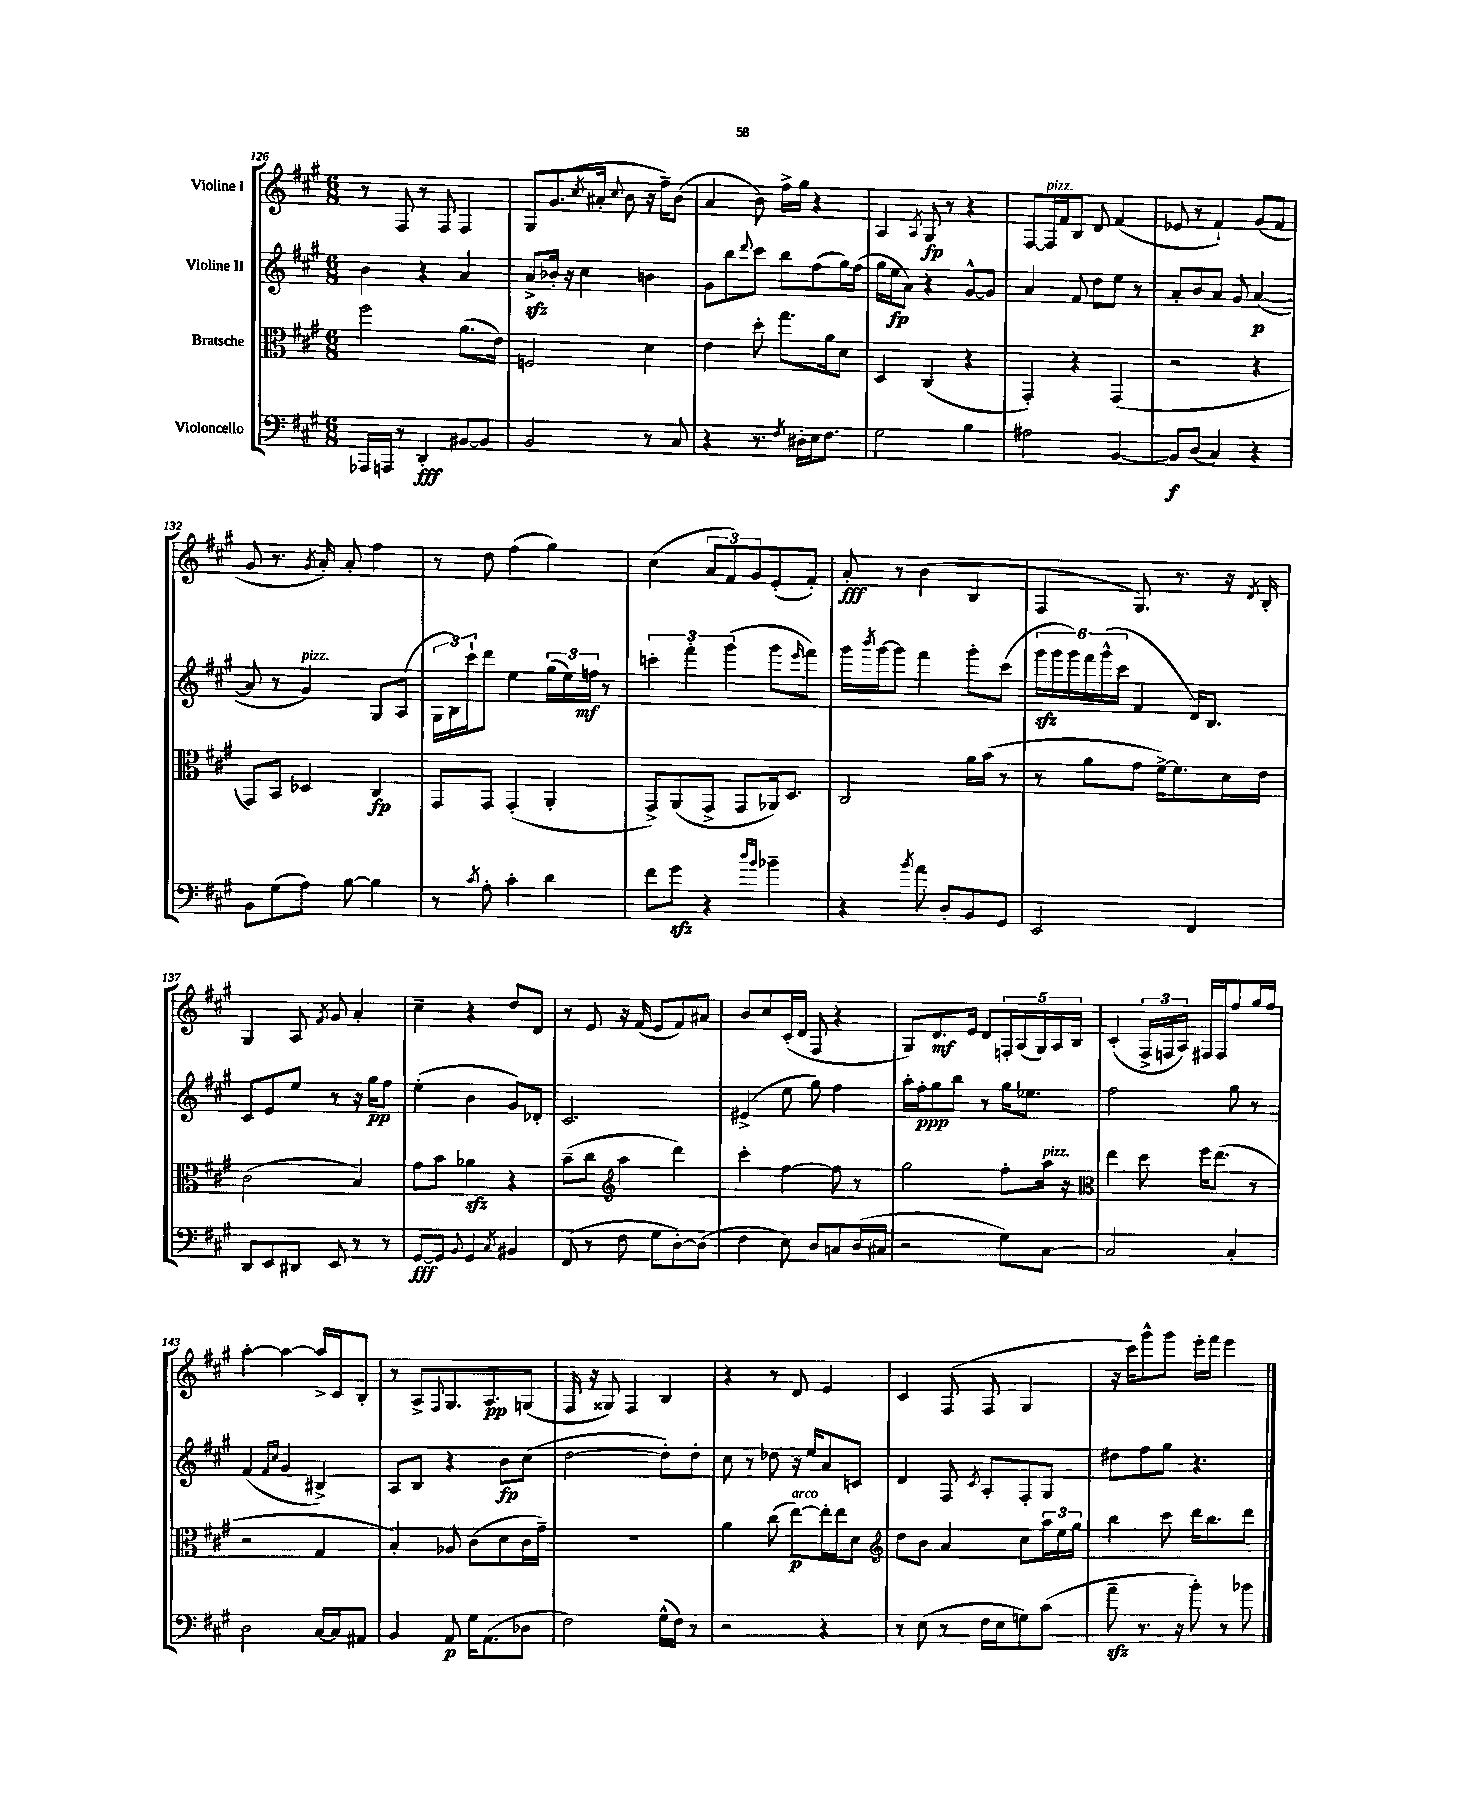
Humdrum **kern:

**kern	**kern	**kern	**kern
*staff4	*staff3	*staff2	*staff1
*clefF4	*clefC3	*clefG2	*clefG2
*k[f#c#g#]	*k[f#c#g#]	*k[f#c#g#]	*k[f#c#g#]
*M6/8	*M6/8	*M6/8	*M6/8
16AAA-	2ff#	4b	8r
16AAA	.	.	.
8r	.	.	8F#
4DD'	.	4r	8r
.	.	.	8F#
[8BB#	(8.a	4a	4F#
8BB#]	.	.	.
.	16e)	.	.
=	=	=	=
2BB	2F	8a^	8G#
.	.	16b-'	(8.g#
.	.	16r	.
.	.	4cc#	.
.	.	.	8qcc#
.	.	.	16a#'
.	.	.	8qqcc#
.	.	.	8b
8r	4d	4b	16r
.	.	.	16ff#~)
8C#	.	.	(8b
=	=	=	=
4r	4e	8g#	4a
.	.	8bb	.
.	.	8qqddd	.
8.r	8dd'	8ccc#	8b)
.	8.gg#	8bb	16ff#^
8qF#	.	.	.
16D#'	.	.	16gg#
16E	.	(8ff#	4r
8.F#	16a	.	.
.	8d	16gg#)	.
.	.	(16ff#	.
=	=	=	=
2G#	4D	16gg#	4A
.	.	16ee	.
.	.	8a)	.
.	.	.	8qA
.	(4C#	4r	8G#
.	.	.	8r
4B	4r	[8g#^^	4r
.	.	8g#]	.
=	=	=	=
2A#	4GG#')	4a	[8F#
.	.	.	16F#]
.	.	.	16f#
.	4r	8f#	8B
.	.	8dd	8d
[4BB	(4GG#	8ee	(4f#
.	.	8r	.
=	=	=	=
8BB]	2r	8a'	8e-
(8D	.	8b	8r
4C#)	.	8a	4f#`)
.	.	8g#	.
4r	4r	([4a	(8g#
.	.	.	8f#
=	=	=	=
8BB	8GG#)	8a]	8g#
(8G#	8BB	8r	8.r
8A)	4D-	4g#)	.
.	.	.	8qg#
.	.	.	16a')
[8B	.	.	8a'
4B]	4C#	8G#	4ff#
.	.	(8A	.
=	=	=	=
8r	8GG#	24G#	8r
.	.	24B)	.
.	.	24ccc#`	.
8qc#	.	.	.
8A'	8GG#	8ddd	8dd
4c#'	(4GG#'	4ee	(4ff#
4d	4AA'	(24gg#	4gg#)
.	.	24ee)	.
.	.	24ff	.
.	.	8r	.
=	=	=	=
8f#	8GG#^)	6ccc'	(4cc#
8g#	(8AA	.	.
.	.	6fff#'	.
4r	8GG#^	.	12a
.	.	(6ggg#	12f#)
.	8GG#	.	.
.	.	.	12g#
16qqdd	.	.	.
16qqb	.	.	.
4b-~	16AA-)	8ggg#	(8e'
.	8.D	.	.
.	.	16qqeee	.
.	.	8fff#)	8f#')
=	=	=	=
4r	2C#	16ggg#	8a'
.	.	8qbbb	.
.	.	[16ggg#	.
.	.	8ggg#]	8r
8qb	.	.	.
8a	.	4fff#	(4b
8D'	.	.	.
8BB	16a	8ggg#'	4B
.	(16b	.	.
8GG#	8r	(8ccc#	.
=	=	=	=
2EE	8r	24ggg#	4F#
.	.	24ggg#	.
.	.	24ggg#)	.
.	8a	24fff#	.
.	.	(24ggg#^^	.
.	.	24ccc#	.
.	8g#	4f#	8.G#)
.	[16f#^)	.	.
.	8.f#]	.	8.r
4FF#	.	16d)	.
.	.	8.B	.
.	16d	.	16r
.	.	.	8qd
.	16e	.	16B'
=	=	=	=
8DD	(2c#	8c#	4G#
8EE	.	8e	.
8DD#	.	8ee	8A
.	.	.	8qf#
8EE	.	8r	8g#
8r	4B)	16r	4a'
.	.	16gg#	.
8r	.	8ff#	.
=	=	=	=
[8GG#	8g#	(4ee'	4cc#~
8GG#]	8b	.	.
8qqBB	.	.	.
4GG#	4a-	4b	4r
8qC#	.	.	.
4BB#	4r	8g#)	8dd
.	.	8d-'	8d
=	=	=	=
(8FF#	(8b~	2.c#	8r
8r	8cc#	.	8e
*	*clefG2	*	*
8F#	4aa	.	16r
.	.	.	(16f#
8G#	.	.	8e
[8D')	4ddd)	.	8f#)
(8D]	.	.	8a#
=	=	=	=
4F#	4ccc#'	(4e#^	8b
.	.	.	8cc#
8E)	[4ff#	8ee	(16c#'
.	.	.	16d
8D	.	8gg#)	8F#
8C	8ff#]	4ff#	4r
(16D	8r	.	.
16C#	.	.	.
=	=	=	=
2r	2gg#	16aa'	8G#)
.	.	16ff#'	.
.	.	8gg#	8.d
.	.	8bb	.
.	.	.	16e
.	.	8r	8d
8G#)	8ff#'	16gg#	20F'
.	.	.	(20A
.	.	8.ee-	.
.	.	.	20G#)
[8C#	16aa	.	.
.	.	.	20A
.	16r	.	.
.	.	.	20B
=	=	=	=
*	*clefC3	*	*
2C#]	4ee	2ff#	(4c#'
.	8dd	.	24F#^
.	.	.	24F
.	.	.	24A)
.	16ff#	.	16F#
.	(8.ee	.	16F#
4C#'	.	8gg#	8ff#
.	8r	8r	16gg#
.	.	.	16ff#
=	=	=	=
2D	2r	(4f#	[4aa'
.	.	16qqf#	.
.	.	16qqcc#	.
.	.	4g#	4aa_
[16C#	4G#	4B#^)	16aa^]
16C#]	.	.	16c#
8AA#	.	.	8B'
=	=	=	=
4BB	4B')	8A	8r
.	.	8B	8A^
.	.	.	8qqF#
8AA	8A-	4r	8.G#
16G#	(8c#	.	.
(8.AA	.	.	8.A
.	8d	8b	.
8D-	16c#	(8cc#	(8G
.	16g#~)	.	.
=	=	=	=
2F#)	2.r	[2dd	16F#
.	.	.	16r
.	.	.	8G##)
.	.	.	4F#
(16G#^^	.	8dd'])	4B
16F#)	.	.	.
8r	.	8dd'	.
=	=	=	=
2r	4a	8cc#	4r
.	.	8r	.
.	(8cc#	8dd-	8r
.	[8ee)	16r	8d
.	.	16ee	.
4r	16ee']	8a	4e
.	16ee	.	.
.	8d	8c	.
=	=	=	=
*	*clefG2	*	*
8r	8dd	4d	4c#
(8E	8b	.	.
8r	4a	8F#	(8F#
.	.	8qc#	.
16F#	.	8A'	8F#
16E	.	.	.
8G)	8cc#	8F#'	4G#
(8c#	24aa	8G#	.
.	24ee	.	.
.	24gg#	.	.
=	=	=	=
8a~	4bb	8dd#	16r
.	.	.	16ccc#)
8.r	.	8ff#	8ggg#^^
.	8ccc#	8gg#	8ggg#
16r	.	.	.
8b')	16ddd	4.r	16eee'
.	8.bb	.	16fff#
8r	.	.	4eee
8b-	8ddd	.	.
==	==	==	==
*-	*-	*-	*-
